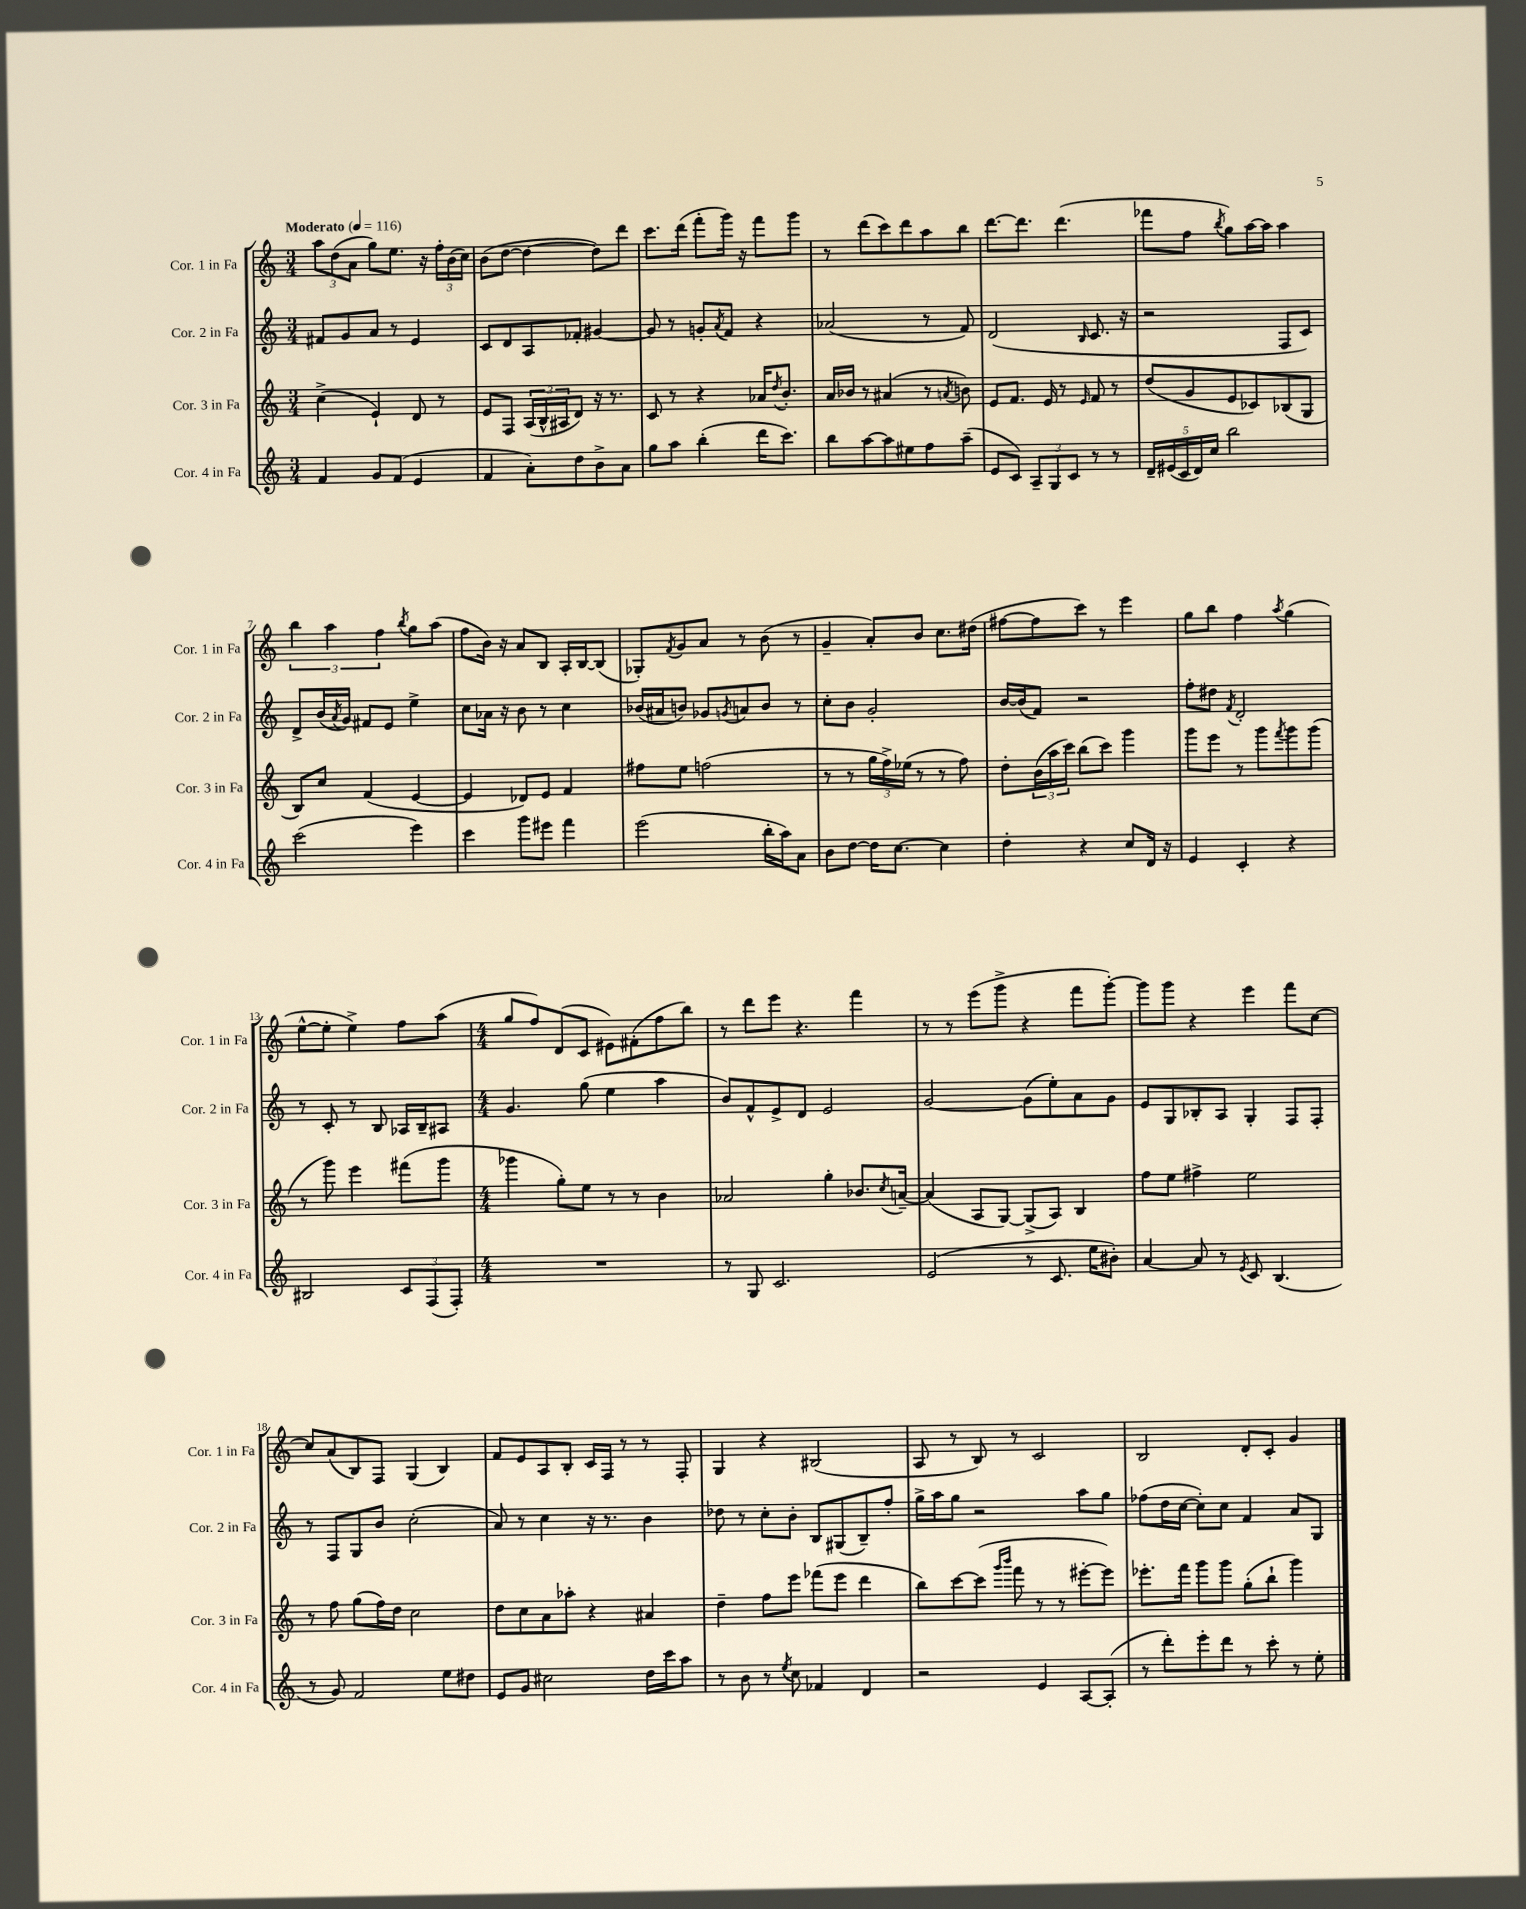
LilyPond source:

<<
\new StaffGroup <<
\new Staff = "s0" \with { instrumentName = "Cor. 1 in Fa" shortInstrumentName = "Cor. 1 in Fa" } {
    \clef treble \key c \major \numericTimeSignature \time 3/4 \tempo "Moderato" 4 = 116
    \tuplet 3/2 { a''8 d''8( a'8 } g''8) e''8. r16 \tuplet 3/2 { f''16-. b'16( c''16) } |
    b'8( d''8~ d''4~ d''8) d'''8 |
    c'''8. d'''16( f'''8-. g'''16) r16 f'''8 g'''8 |
    r8 d'''8( c'''8) d'''8 a''8 b''8 |
    d'''8.~ d'''8. d'''4.( |
    fes'''8 f''8 \acciaccatura { b''8 } g''8) a''16~ a''16 a''4 |
    \tuplet 3/2 { b''4 a''4 f''4 } \acciaccatura { b''8 } g''8 a''8( |
    f''8 b'16) r16 a'8 b8 a16-. b16~ b8( |
    ges8-.) \acciaccatura { f'8 } g'8 a'8 r8 b'8( r8 |
    g'4-- a'8-.) b'8 c''8. dis''16( |
    fis''8~ fis''8 c'''8) r8 e'''4 |
    g''8 b''8 f''4 \acciaccatura { a''8 } g''4( |
    e''8~-^ e''8-. e''4->) f''8 a''8( |
    \numericTimeSignature \time 4/4 g''8 f''8) d'8( c'8 eis'8) fis'8-.( f''8 b''8) |
    r8 d'''8 e'''8 r4. f'''4 |
    r8 r8 e'''8( g'''8-> r4 f'''8 g'''8~-.) |
    g'''8 g'''8 r4 e'''4 f'''8 c''8~ |
    c''8 a'8( b8) f8 g4( b4) |
    f'8 e'8 a8 b8-. c'16 f16 r8 r8 f8-. |
    g4 r4 bis2( |
    a8 r8 b8) r8 c'2 |
    b2 d'8-. c'8-. g'4 \bar "|." |
}
\new Staff = "s1" \with { instrumentName = "Cor. 2 in Fa" shortInstrumentName = "Cor. 2 in Fa" } {
    \clef treble \key c \major \numericTimeSignature \time 3/4
    fis'8 g'8 a'8 r8 e'4 |
    c'8 d'8 a8 fes'8-. gis'4~ |
    gis'8 r8 g'8-. \acciaccatura { a'8 } f'8 r4 |
    aes'2( r8 f'8) |
    d'2( \grace { b16 } c'8. r16 |
    r2 f8 c'8) |
    d'8-> b'16( \acciaccatura { a'8 } g'16) fis'8 e'8 e''4-> |
    c''8 aes'16 r16 b'8 r8 c''4 |
    bes'16( ais'16 b'8) ges'8 \acciaccatura { g'8 } a'8 b'8 r8 |
    c''8-. b'8 g'2-. |
    b'16~ b'16( f'8) r2 |
    f''8-. dis''8 \acciaccatura { f'8 } d'2-. |
    r8 c'8-. r8 b8 aes16 b16-- ais8 |
    \numericTimeSignature \time 4/4 g'4. g''8( e''4 a''4 |
    b'8) f'8-^ e'8-> d'8 e'2 |
    g'2~ g'8( e''8-.) a'8 g'8 |
    e'8 g8 bes8-. a8 g4-. f8 f8-. |
    r8 f8 g8 b'8 c''2-.( |
    a'8) r8 c''4 r16 r8. b'4 |
    des''8 r8 c''8-. b'8-. b8 gis8( b8--) f''8-. |
    g''16-> a''16 g''8 r2 a''8 g''8 |
    fes''8( d''16 c''16~ c''8-.) c''8 f'4 a'8 g8 \bar "|." |
}
\new Staff = "s2" \with { instrumentName = "Cor. 3 in Fa" shortInstrumentName = "Cor. 3 in Fa" } {
    \clef treble \key c \major \numericTimeSignature \time 3/4
    c''4->( e'4-!) d'8 r8 |
    e'8 f8 \tuplet 3/2 { a16( b16-^ ais16 } d'8) r16 r8. |
    c'8 r8 r4 aes'16 \acciaccatura { d''8 } b'8.-. |
    a'16 bes'16 r8 ais'4( r8 \acciaccatura { a'8 } b'8) |
    e'8 f'8. e'16 r8 \grace { e'16 } f'8 r8 |
    d''8( g'8 e'8 ces'8) bes8( g8 |
    b8) c''8 f'4( e'4~ |
    e'4 des'8) e'8 f'4 |
    fis''8 e''8 f''2( |
    r8 r8 \tuplet 3/2 { g''16 f''16->) ees''16( } r8 r8 f''8) |
    d''8-. \tuplet 3/2 { b'16( a''16 c'''16) } b''8( c'''8) g'''4 |
    g'''8 e'''8 r8 g'''8 \acciaccatura { f'''8 } g'''8 g'''8( |
    r8 g'''8) e'''4 fis'''8( g'''8 |
    \numericTimeSignature \time 4/4 ges'''4 g''8-.) e''8 r8 r8 b'4 |
    aes'2 g''4-. bes'8. \acciaccatura { c''8 } a'16~-- |
    a'4( a8 g8~) g8->( a8) b4 |
    f''8 e''8 fis''4-> e''2 |
    r8 f''8 g''8( f''16) d''16 c''2 |
    d''8 c''8 a'8 aes''8-. r4 ais'4 |
    d''4-- f''8 e'''8 fes'''8( e'''8 d'''4 |
    b''8) c'''8~ c'''8( \grace { g'''16 b'''16 } f'''8 r8 r8 eis'''8~-. eis'''8) |
    ees'''8.-. f'''16 g'''8 g'''8 g''8-.( b''8-! g'''4) \bar "|." |
}
\new Staff = "s3" \with { instrumentName = "Cor. 4 in Fa" shortInstrumentName = "Cor. 4 in Fa" } {
    \clef treble \key c \major \numericTimeSignature \time 3/4
    f'4 g'8 f'8( e'4 |
    f'4 a'8-.) d''8 b'8-> a'8 |
    g''8 a''8 b''4-.( d'''16 c'''8.) |
    b''8 a''8~ a''8 eis''8 f''8 a''8--( |
    e'8 c'8) \tuplet 3/2 { a8-- g8 c'8 } r8 r8 |
    \tuplet 5/4 { d'16-- eis'16( c'16 d'16) c''16 } b''2 |
    c'''2( e'''4) |
    c'''4 g'''8 eis'''8 f'''4 |
    e'''2( b''16-. a''16) a'8 |
    b'8 d''8~ d''16 c''8.~ c''4 |
    d''4-. r4 c''8 d'16 r16 |
    e'4 c'4-. r4 |
    bis2 \tuplet 3/2 { c'8 f8( f8-.) } |
    \numericTimeSignature \time 4/4 R1 |
    r8 g8 c'2. |
    e'2( r8 c'8. e''16 bis'8-.) |
    a'4~ a'8 r8 \acciaccatura { e'8 } c'8 b4.( |
    r8 g'8) f'2 e''8 dis''8 |
    e'8 g'8 cis''2 d''16 c'''16 a''8 |
    r8 b'8 r8 \acciaccatura { e''8 } c''8 fes'4 d'4 |
    r2 e'4 a8~ a8-.( |
    r8 d'''8-.) e'''8-. d'''8 r8 c'''8-. r8 e''8-. \bar "|." |
}
>>
>>
